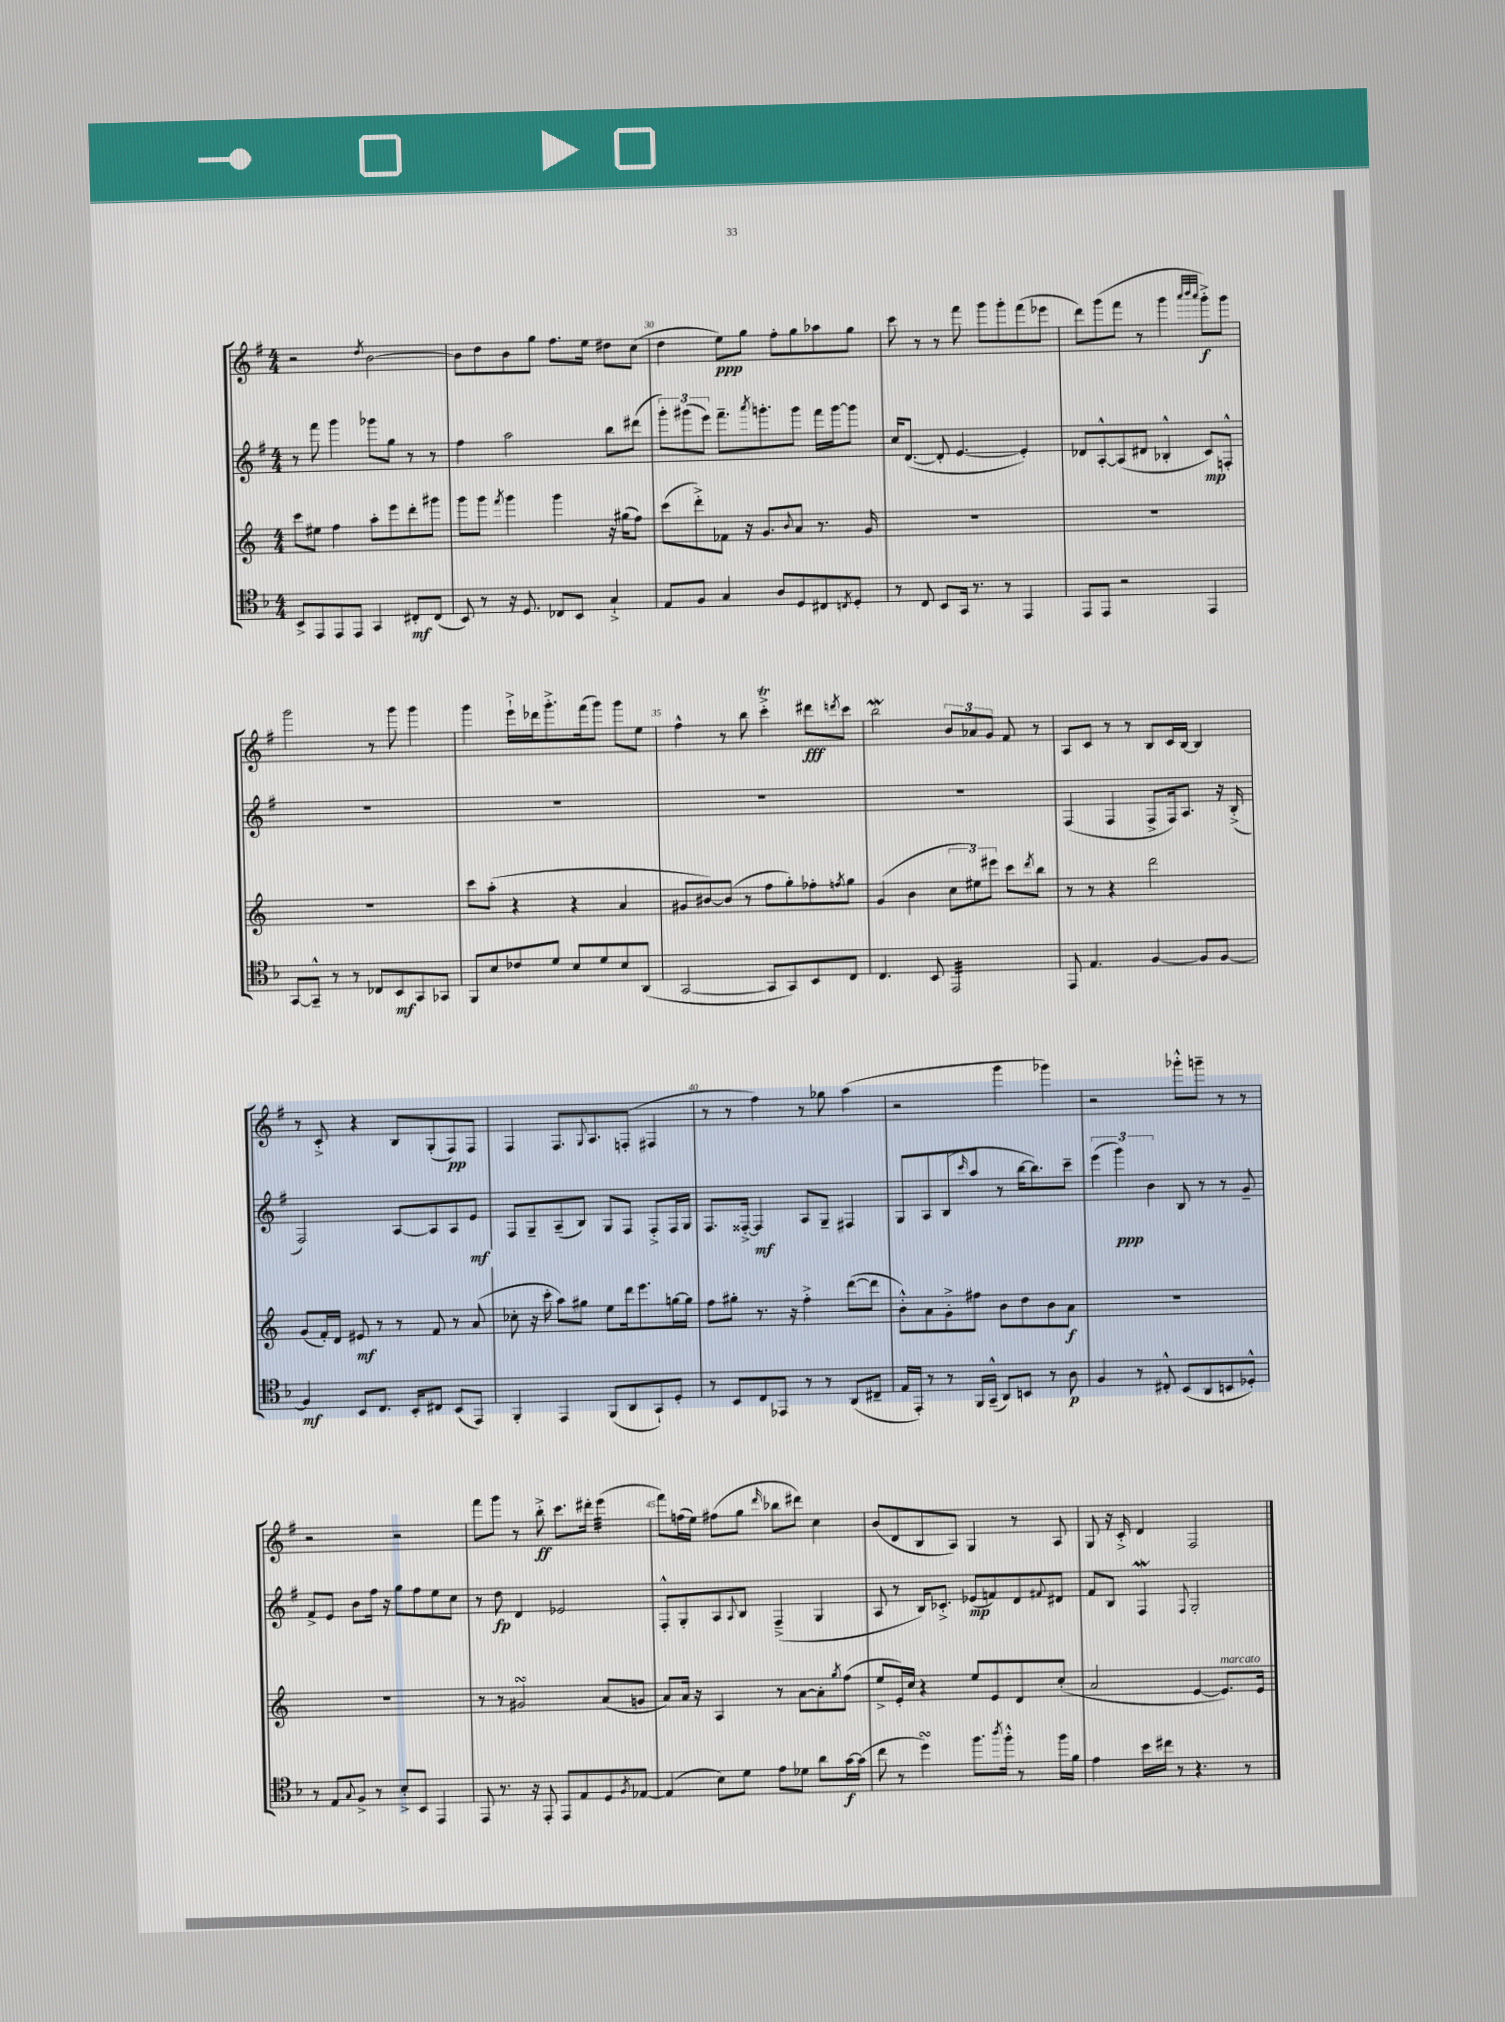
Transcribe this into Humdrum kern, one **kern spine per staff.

**kern	**kern	**kern	**kern
*staff4	*staff3	*staff2	*staff1
*clefC4	*clefG2	*clefG2	*clefG2
*k[b-]	*k[]	*k[f#]	*k[f#]
*M4/4	*M4/4	*M4/4	*M4/4
8BB-^	8ccc	8r	2r
8EE	8ee#	8fff#	.
8EE	4ff	4ggg	.
8EE	.	.	.
.	.	.	8qdd
4GG	8aa'	8ggg-	[2b
.	8eee	8gg	.
8C#'	8ddd'	8r	.
(8C#	8ggg#	8r	.
=	=	=	=
8BB-)	8ggg	4ff#	8b]
8r	8ggg	.	8dd
.	8qfff	.	.
16r	4ggg	2aa	8b
8.D	.	.	.
.	.	.	8gg
8C-	4ggg	.	8.ff#
8BB-	.	.	.
.	.	.	16ee
4G`^	16r	8bb	8dd#
.	(16gg#	.	.
.	8ff)	(8ddd#	(8cc
=	=	=	=
8E	(8ccc	12ggg')	4dd
.	.	(12ggg#	.
8F	8ddd'^)	.	.
.	.	12eee)	.
4G	8f-	8.fff#~	8ee)
.	16r	.	8gg
.	.	8qaaa	.
.	8.g	8.ggg'	.
8A	.	.	8ff#'
.	8qqb	.	.
8D	8a	8ggg	8gg
8C#	8.r	16fff#	8aa-
.	.	[16ggg	.
8qC	.	.	.
8D'	.	8ggg]	8gg
.	16g	.	.
=	=	=	=
8r	1r	16cc	8ccc
.	.	([8.d	.
8C	.	.	8r
8BB-	.	8d']	8r
16GG	.	[4.e	8fff#
8.r	.	.	.
.	.	.	8ggg
8r	.	.	8ggg'
4EE	.	4e'])	(8fff#
.	.	.	8eee-
=	=	=	=
8EE	1r	8d-	8ddd)
8EE	.	[8A'^^	(8ggg
2r	.	(8A]	8fff#
.	.	8d#	8r
.	.	4B-'^^	4ggg
.	.	.	32qqaaa
.	.	.	32qqbbb
.	.	.	32qqaaa
4EE	.	8c)	8ggg'^)
.	.	8F'^^	8ggg
=	=	=	=
[8GG	1r	1r	2ggg
8GG~^^]	.	.	.
8r	.	.	.
8r	.	.	.
8C-	.	.	8r
8BB-	.	.	8ggg
8GG	.	.	4ggg
8GG-	.	.	.
=	=	=	=
8FF	8ccc	1r	4ggg
8B-	(8aa'	.	.
8c-	4r	.	16eee`^
.	.	.	16ddd-
8d	.	.	8.ggg'^
8B-	4r	.	.
.	.	.	(16fff#
8d	.	.	8ggg)
8B-	4a	.	8ggg
(8AA	.	.	8ee
=	=	=	=
[2GG	8g#	1r	4ff#^^
.	[8b#)	.	.
.	(8b#]	.	8r
.	8r	.	8bb
8GG]	8ff	.	4ccc'^
8GG)	8gg')	.	.
8BB-	8ff-'	.	8ddd#
.	8qff	.	8qddd
8C	8gg	.	8ccc
=	=	=	=
4.C	(4g	1r	2bb
.	4b	.	.
8BB-	.	.	.
2EE	12cc	.	12b
.	12ee#)	.	12a-
.	12eee#	.	12g
.	8ccc	.	8f#
.	8qddd	.	.
.	8bb	.	8r
=	=	=	=
8EE	8r	(4F#	8A
4.E	8r	.	8c
.	4r	4F#	8r
.	.	.	8r
[4F	2ddd	8F#^	8B
.	.	16F#)	16c
.	.	8.A	[16B
8F]	.	.	4B]
[8F	.	16r	.
.	.	(16B'^	.
=	=	=	=
4F]	(8g	2F#)	8r
.	16f')	.	8c'^
.	16d	.	.
8BB-	8e#	.	4r
8.C	8r	.	.
.	8r	[8A	8B
16BB-'	.	.	.
8C#	8f	8A]	(8G'
(8BB-	8r	8A	8F#)
8EE)	(8a	8e	8F#
=	=	=	=
4FF'	8cc-'	8F#	4F#
.	16r	8G~	.
.	16ccc'	.	.
4EE	8aa)	(8A~	8.F#
.	8gg#	8B)	.
.	.	.	8qqG
.	.	.	8.A
(8FF	8ee	8G	.
8AA	16ddd	8F#	(8F'
.	8.eee	.	.
8GG`)	.	8F#'^	4F#
8D'	[16gg	16F#	.
.	16gg]	16G	.
=	=	=	=
8r	8ff	8.F#	8r
8BB-	8gg#'	.	8r
.	.	[16F##'^	.
8C	8.r	4F##]	4ff#)
8EE-	.	.	.
.	16r	.	.
8r	4ff'^	8A	8r
8r	.	8G~	8gg-
(8AA	([8ddd	4F#	(4aa
8C#~	8ddd]	.	.
=	=	=	=
16E	8b'^^)	8G	2r
16EE')	.	.	.
8r	8a	8A	.
8r	8g'^	(8B	.
.	.	16qqccc	.
16FF	8ff#	8aa	.
(16GG~^^	.	.	.
8AA)	8b	8r	4ggg
8BB	8dd	[16bb	.
.	.	8.bb])	.
8r	8b	.	4ggg-)
8A	8a	8ccc~	.
=	=	=	=
4F	1r	(6eee	2r
.	.	6ggg)	.
8r	.	.	.
.	.	6b	.
8C#'^^	.	.	.
(8BB-	.	8B	8ggg-'^^
8AA	.	8r	8ggg~
8BB	.	8r	8r
8D-'^^)	.	8g~	8r
=	=	=	=
8r	1r	8f#^	2r
8E	.	8e	.
8qqG	.	.	.
8F^	.	8b	.
8r	.	16ff#	.
.	.	16r	.
8B-'^	.	8gg	2r
8BB-	.	8ff#	.
4EE	.	8ee	.
.	.	8cc	.
=	=	=	=
8EE	8r	8r	8fff#
8.r	8r	8dd	8ggg
.	2g#	4d	8r
16r	.	.	.
8EE'	.	.	8bb'^
8EE	.	2e-	8.ccc
8E	.	.	.
.	.	.	16ddd#'
8D	(8a	.	(4eee
8qF	.	.	.
[8E-	8g	.	.
=	=	=	=
(4E-]	8a)	8F#'^^	8fff#)
.	16a	8G'	(16ff
.	16r	.	16ee)
8B-)	4A	8A	(8ff#
.	.	8qqA	.
8d	.	8B	8gg
.	.	.	16qqddd
8e	8r	(4F#~^	8bb-
8d-	[8a	.	8ddd#)
8a	8a']	4G	4cc
.	8qgg	.	.
[16g	(8ff	.	.
(16g]	.	.	.
=	=	=	=
8cc	8ee^	8A	(8b
8r	16e')	8r	8d
.	16cc	.	.
4dd)	4r	16B)	8B
.	.	8.c-'^	.
.	.	.	8A)
8.ff	8ee	(8e-	4G
.	8e	8f)	.
8qaa	.	.	.
16ff'^^	.	.	.
8r	8d	8d	8r
.	.	8qqf#	.
16ff	(8cc'	8d#	8A
16f	.	.	.
=	=	=	=
4e	2a	8f#	8G
.	.	8B	16r
.	.	.	16c'^
16b-	.	4F#	4d
16cc#	.	.	.
8r	.	.	.
.	.	8qqF#	.
4.r	[4e	2G'	2F#
.	8.e])	.	.
8r	.	.	.
.	16e	.	.
==	==	==	==
*-	*-	*-	*-
